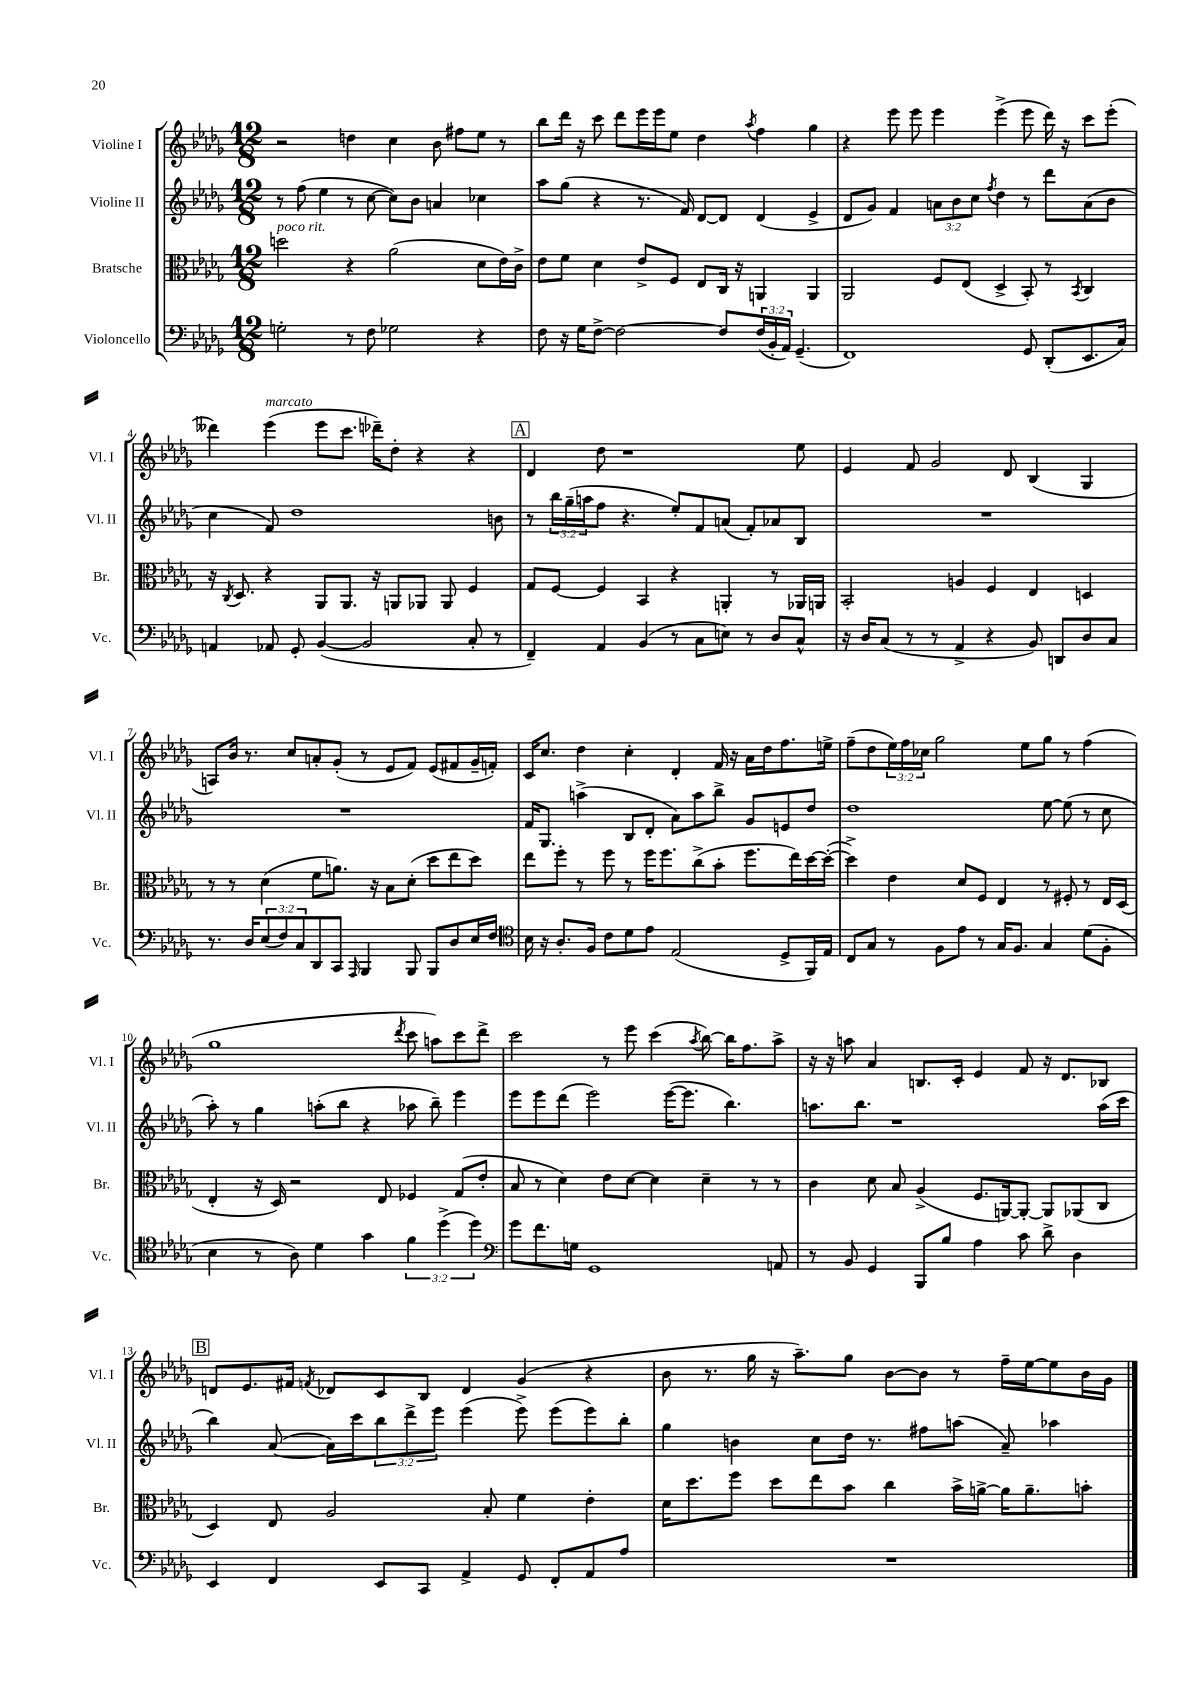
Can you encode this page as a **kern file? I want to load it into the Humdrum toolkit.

**kern	**kern	**kern	**kern
*staff4	*staff3	*staff2	*staff1
*clefF4	*clefC3	*clefG2	*clefG2
*k[b-e-a-d-g-]	*k[b-e-a-d-g-]	*k[b-e-a-d-g-]	*k[b-e-a-d-g-]
*M12/8	*M12/8	*M12/8	*M12/8
2G'	2dd	8r	2r
.	.	(8ff	.
.	.	4ee-	.
8r	4r	8r	4dd
8F	.	[8cc	.
2G-	(2a-	8cc])	4cc
.	.	8b-	.
.	.	4a	8b-
.	.	.	8ff#
4r	8d-	4cc-	8ee-
.	16e-)	.	8r
.	16c^	.	.
=	=	=	=
8F	8e-	8aa-	8bb-
16r	8f	(8gg-	16ddd-
16G-	.	.	16r
[8F^	4d-	4r	8ccc
2F_	.	.	8ddd-
.	8e-^	8.r	16eee-
.	.	.	16eee-
.	8F	.	8ee-
.	.	16f)	.
.	8E-	[8d-	4dd-
8F]	16C	8d-]	.
.	16r	.	.
.	.	.	8qaa-
(24F	4AA	(4d-	4ff
24BB-'	.	.	.
24AA-)	.	.	.
(4.GG-~	.	.	.
.	4AA	4e-^	4gg-
=	=	=	=
1FF)	2AA-	8d-	4r
.	.	8g-)	.
.	.	4f	8eee-
.	.	.	8eee-
.	8F	12a	4eee-
.	.	12b-	.
.	(8E-	.	.
.	.	12cc	.
.	.	8qff	.
.	4D-^	4dd-	(4eee-^
8GG-	8BB-')	8r	8eee-
(8DD-'	8r	8ddd-	16ddd-)
.	.	.	16r
.	8qBB-	.	.
8.EE-	4C	(8a	8ccc
.	.	8b-	(8eee-'
16C)	.	.	.
=	=	=	=
4AA	16r	4cc	4ddd--)
.	8qC	.	.
.	8.D-	.	.
8AA-	4r	8f)	(4eee-
8GG-'	.	1dd-	.
([4BB-	8AA-	.	8eee-
.	8.AA-	.	8.ccc
2BB-]	.	.	.
.	16r	.	16ddd-~)
.	8AA	.	8dd-'
.	8AA-	.	4r
.	8AA-	.	.
8C'	4F	.	4r
8r	.	8b	.
=	=	=	=
4FF~)	8G-	8r	4d-
.	[8F	24bb-	.
.	.	(24gg-~	.
.	.	24aa	.
4AA-	4F]	8ff	8dd-
.	.	4.r	1r
(4BB-	4BB-	.	.
8r	4r	8ee-')	.
8C	.	8f	.
8E)	4AA'	(8a	.
8r	.	8f')	.
8D-	8r	8a-	.
8C^^	16AA-	8B-	8ee-
.	16AA	.	.
=	=	=	=
16r	2BB-'	1.r	4e-
16D-	.	.	.
(8C	.	.	.
8r	.	.	8f
8r	.	.	2g-
4AA-^	4A	.	.
4r	4F	.	.
.	.	.	8d-
8BB-)	4E-	.	(4B-
8DD	.	.	.
8D-	4D	.	4G-
8C	.	.	.
=	=	=	=
8.r	8r	1.r	8A)
.	8r	.	16b-
16D-	.	.	8.r
(12E-	(4d-	.	.
12F)	.	.	.
.	.	.	8cc
12C	.	.	.
8DD-	8f	.	8a'
8CC	8.a)	.	(8g-'
16qqAAA-	.	.	.
4BBB-	.	.	8r
.	16r	.	.
.	8B-	.	8e-
8BBB-	(8d-'	.	8f)
8BBB-	8dd-	.	(8e-
8D-	8ee-	.	8f#
16E-	8dd-)	.	16g-~
16F	.	.	16f')
=	=	=	=
*clefC4	*	*	*
16B-	8ee-	16f	16c
16r	.	8.G-	8.cc
8.A-'	8ff'	.	.
.	8r	(4aa^	4dd-
16F	.	.	.
8c	8ff	.	.
8d-	8r	8B-	4cc'
8e-	16ff	8d-'	.
.	8.ff	.	.
(2E-	.	8a-)	4d-'
.	(8cc^	8aa	.
.	8b-'	8bb-^	16f
.	.	.	16r
.	8.ff	8g-	16a-
.	.	.	16dd-
8D-^	.	8e	8.ff
.	16ee-)	.	.
16FF)	[16dd-	8dd-	.
16E-	(16dd-'_	.	16ee^
=	=	=	=
8C	4dd-^])	1dd-	(8ff~
8G-	.	.	8dd-
8r	4e-	.	24ee-)
.	.	.	24ff
.	.	.	24cc-
8F	.	.	2gg-
8e-	8d-	.	.
8r	8F	.	.
16G-	4E-	.	.
8.F	.	.	.
.	.	.	8ee-
4G-	8r	[8ee-	8gg-
.	8F#'	(8ee-]	8r
(8d-	8r	8r	(4ff
8F'	16E-	8cc	.
.	(16D-	.	.
=	=	=	=
4B-	4E-'	8aa-')	1gg-
.	.	8r	.
8r	16r	4gg-	.
.	16D-)	.	.
8A-)	2r	.	.
4d-	.	(8aa'	.
.	.	8bb-	.
4g-	.	4r	.
.	8E-	.	.
.	.	.	8qddd-
6f	4F-	8aa-	8ccc
.	.	8bb-~)	8aa)
(6dd-^	.	.	.
.	(8G-	4eee-	8ccc
6dd-)	.	.	.
.	8e-'	.	8ddd-^
=	=	=	=
*clefF4	*	*	*
8g-	8B-	8eee-	2ccc
8.f	8r	8eee-	.
.	4d-)	(8ddd-	.
16G	.	.	.
1GG-	.	2eee-)	.
.	8e-	.	8r
.	[8d-	.	8eee-
.	4d-]	.	(4ccc
.	.	([16eee-	.
.	.	8.eee-]	.
.	.	.	8qaa-
.	4d-~	.	[8bb-)
.	.	4.bb-)	16bb-]
.	.	.	8.ff
.	8r	.	.
8AA	8r	.	8aa-^
=	=	=	=
8r	4c	8.aa	16r
.	.	.	16r
8BB-	.	.	8aa
.	.	8.bb-	.
4GG-	8d-	.	4a-
.	8B-	1r	.
8BBB-	(4A-^	.	8.B
8B-	.	.	.
.	.	.	16c'
4A-	8.F	.	4e-
.	[16AA)	.	.
8c	8AA'_	.	8f
8d-^	8AA]	.	16r
.	.	.	8.d-
4D-	(8AA-	.	.
.	8C	(16aa	8B-
.	.	16ccc	.
=	=	=	=
4EE-	4D-)	4bb-)	8d
.	.	.	8.e-
4FF	8E-	([8a-	.
.	.	.	16f#
.	.	.	8qf
.	2A-	16a-])	8d-
.	.	16ccc	.
8EE-	.	12bb-	8c
.	.	12ddd-^	.
8CC	.	.	8B-
.	.	12eee-	.
4AA-^	.	(4eee-	4d-
.	8B-'	.	.
8GG-	4f	8eee-^)	(4g-
8FF'	.	(8eee-	.
8AA-	4e-'	8eee-)	4r
8A-	.	8bb-'	.
=	=	=	=
1.r	16d-	4gg-	8b-
.	8.dd-	.	.
.	.	.	8.r
.	8ff	4b	.
.	.	.	16gg-
.	8dd-	.	16r
.	.	.	8.aa-~)
.	8ee-	8cc	.
.	8b-	16dd-	8gg-
.	.	8.r	.
.	4cc	.	[8b-
.	.	8ff#	8b-]
.	16b-^	(8aa	8r
.	[16a^	.	.
.	16a]	8a-~)	16ff~
.	8.a~	.	[16ee-
.	.	4aa-	8ee-]
.	8b'	.	16b-
.	.	.	16g-
==	==	==	==
*-	*-	*-	*-
